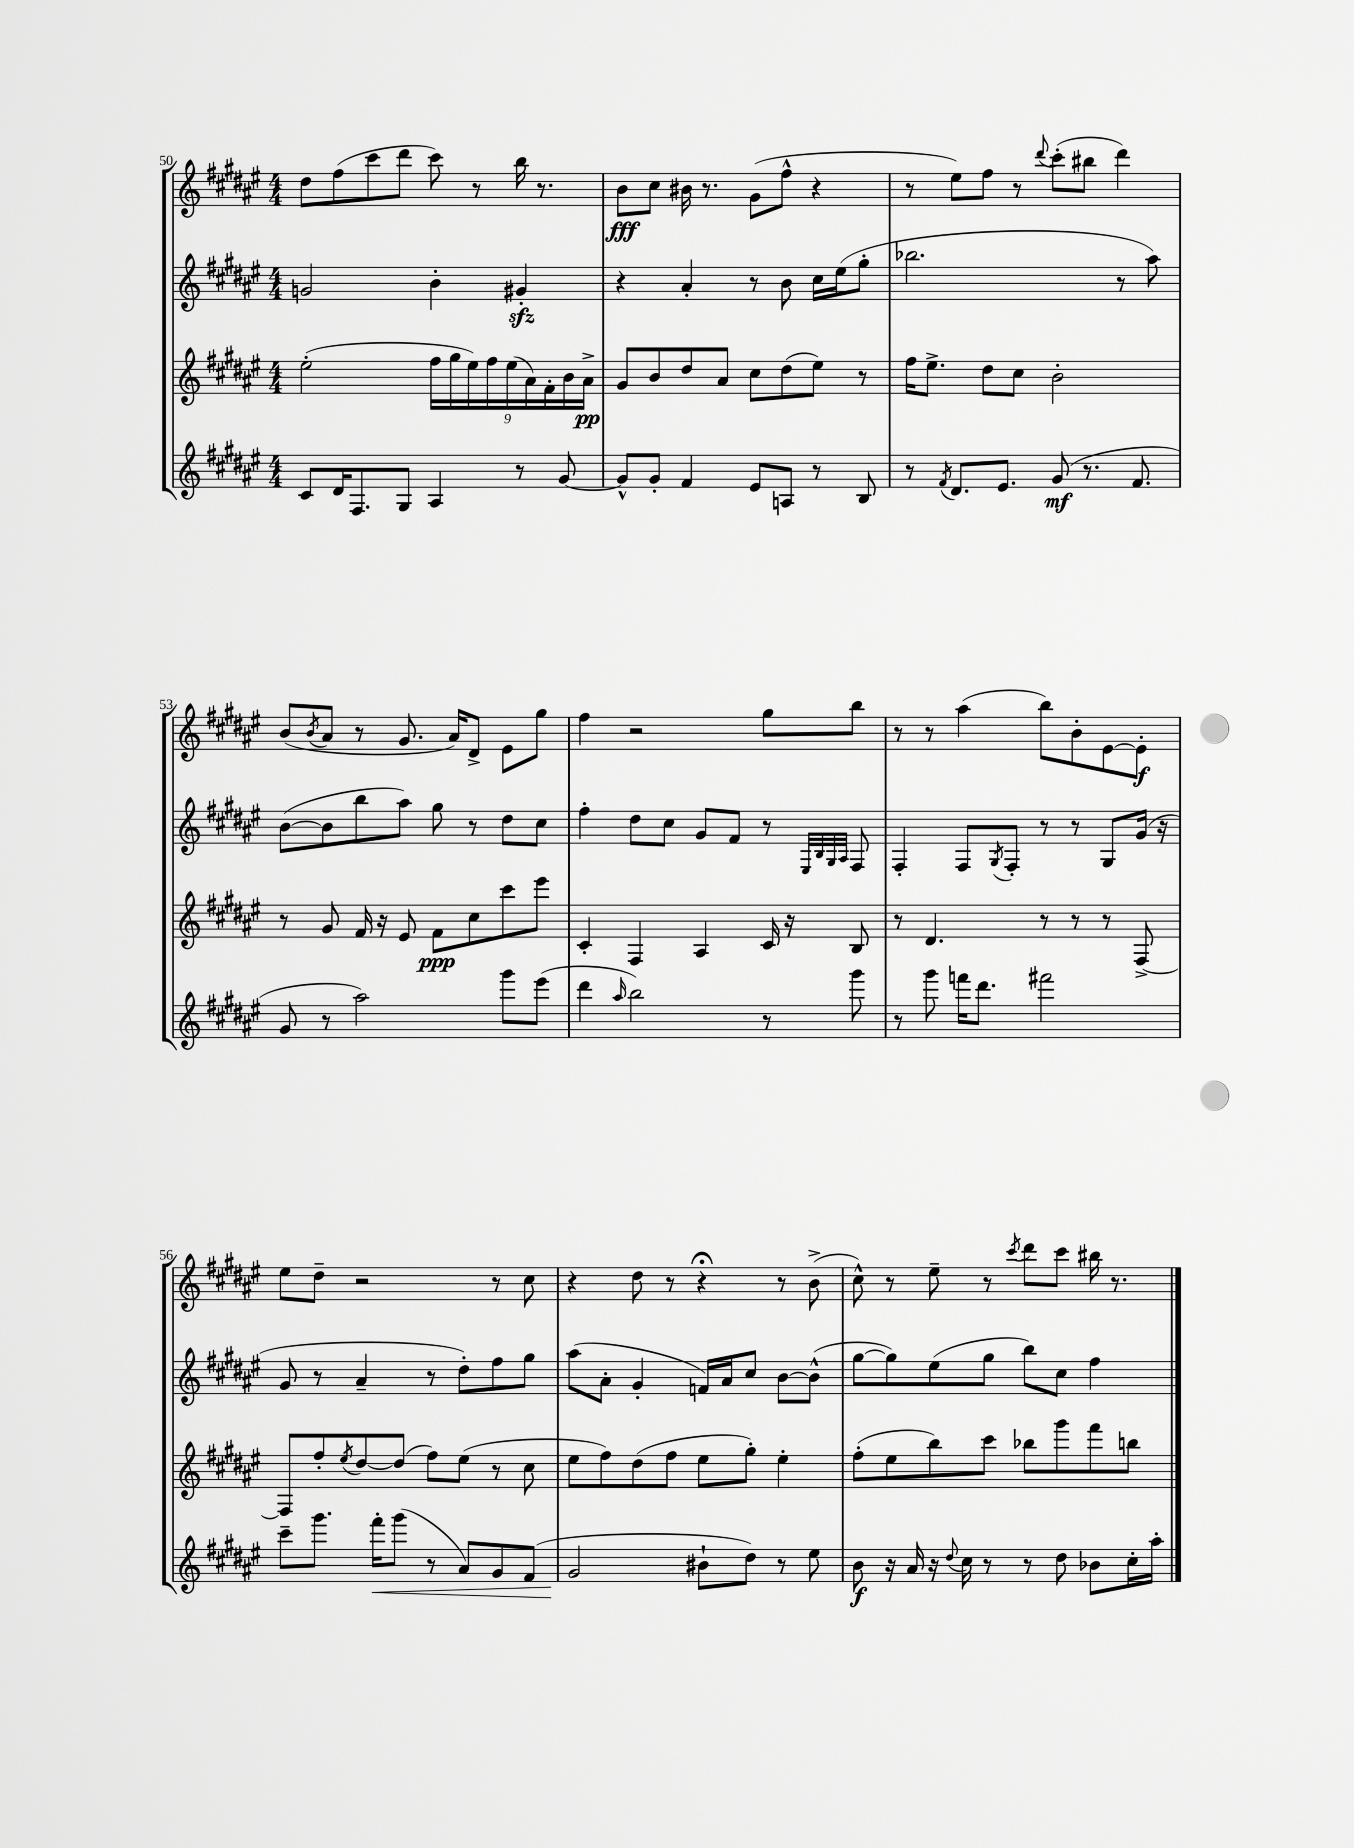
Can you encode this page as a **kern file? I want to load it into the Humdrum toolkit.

**kern	**kern	**kern	**kern
*staff4	*staff3	*staff2	*staff1
*clefG2	*clefG2	*clefG2	*clefG2
*k[f#c#g#d#a#e#]	*k[f#c#g#d#a#e#]	*k[f#c#g#d#a#e#]	*k[f#c#g#d#a#e#]
*M4/4	*M4/4	*M4/4	*M4/4
8c#	(2ee#'	2g	8dd#
16d#	.	.	(8ff#
8.F#	.	.	.
.	.	.	8ccc#
8G#	.	.	8ddd#
4A#	18ff#	4b'	8ccc#)
.	18gg#	.	.
.	18ee#)	.	.
.	.	.	8r
.	18ff#	.	.
.	(18ee#	.	.
8r	.	4g#'	16bb
.	18a#)	.	.
.	.	.	8.r
.	18f#'	.	.
[8g#	.	.	.
.	18b	.	.
.	18a#^	.	.
=	=	=	=
8g#^^]	8g#	4r	8b
8g#'	8b	.	8cc#
4f#	8dd#	4a#'	16b#
.	.	.	8.r
.	8a#	.	.
8e#	8cc#	8r	(8g#
8A	(8dd#	8b	8ff#^^
8r	8ee#)	16cc#	4r
.	.	(16ee#	.
8B	8r	8gg#'	.
=	=	=	=
8r	16ff#	2.bb-	8r
.	8.ee#^	.	.
8qf#	.	.	.
8.d#	.	.	8ee#)
.	8dd#	.	8ff#
8.e#	.	.	.
.	8cc#	.	8r
.	.	.	8qqddd#
(8g#	2b'	.	(8ccc#'
8.r	.	.	8bb#
.	.	8r	4ddd#)
8.f#	.	.	.
.	.	8aa#)	.
=	=	=	=
8g#	8r	([8b	(8b
.	.	.	8qb
8r	8g#	8b]	8a#
2aa#)	16f#	8bb	8r
.	16r	.	.
.	8e#	8aa#)	8.g#
.	8f#	8gg#	.
.	.	.	16a#)
.	8cc#	8r	8d#^
8ggg#	8ccc#	8dd#	8e#
(8eee#	8eee#	8cc#	8gg#
=	=	=	=
4ddd#	4c#'	4ff#'	4ff#
16qqaa#	.	.	.
2bb)	4F#	8dd#	2r
.	.	8cc#	.
.	4A#	8g#	.
.	.	8f#	.
8r	16c#	8r	8gg#
.	16r	.	.
.	.	32qqE#	.
.	.	32qqB	.
.	.	32qqG#	.
.	.	32qqA#	.
8ggg#	8B	8F#	8bb
=	=	=	=
8r	8r	4F#'	8r
8ggg#	4.d#	.	8r
16fff	.	8F#	(4aa#
8.ddd#	.	.	.
.	.	8qG#	.
.	.	8F#'	.
2fff#	8r	8r	8bb)
.	8r	8r	8b'
.	8r	8G#	[8e#
.	[8F#^	(16g#	8e#']
.	.	16r	.
=	=	=	=
8ccc#~	8F#]	8g#	8ee#
8.ggg#	8ff#'	8r	8dd#~
.	8qee#	.	.
.	[8dd#	4a#~	2r
16fff#'	.	.	.
(8ggg#	(8dd#]	.	.
8r	8ff#)	8r	.
8a#)	(8ee#	8dd#')	.
8g#	8r	8ff#	8r
(8f#	8cc#	8gg#	8cc#
=	=	=	=
2g#	8ee#	(8aa#	4r
.	8ff#)	8a#'	.
.	(8dd#	4g#'	8dd#
.	8ff#	.	8r
8b#`	8ee#	16f)	4r;
.	.	16a#	.
8dd#)	8gg#')	8cc#	.
8r	4ee#'	[8b	8r
8ee#	.	(8b^^]	(8b^
=	=	=	=
8b	(8ff#'	[8gg#	8cc#^^)
16r	8ee#	8gg#])	8r
16a#	.	.	.
16r	8bb)	(8ee#	8ee#~
8qqdd#	.	.	.
16cc#	.	.	.
8r	8ccc#	8gg#	8r
.	.	.	8qccc#
8r	8bb-	8bb)	8ddd#
8dd#	8ggg#	8cc#	8ccc#
8b-	8fff#	4ff#	16bb#
.	.	.	8.r
16cc#'	8bb	.	.
16aa#'	.	.	.
==	==	==	==
*-	*-	*-	*-
